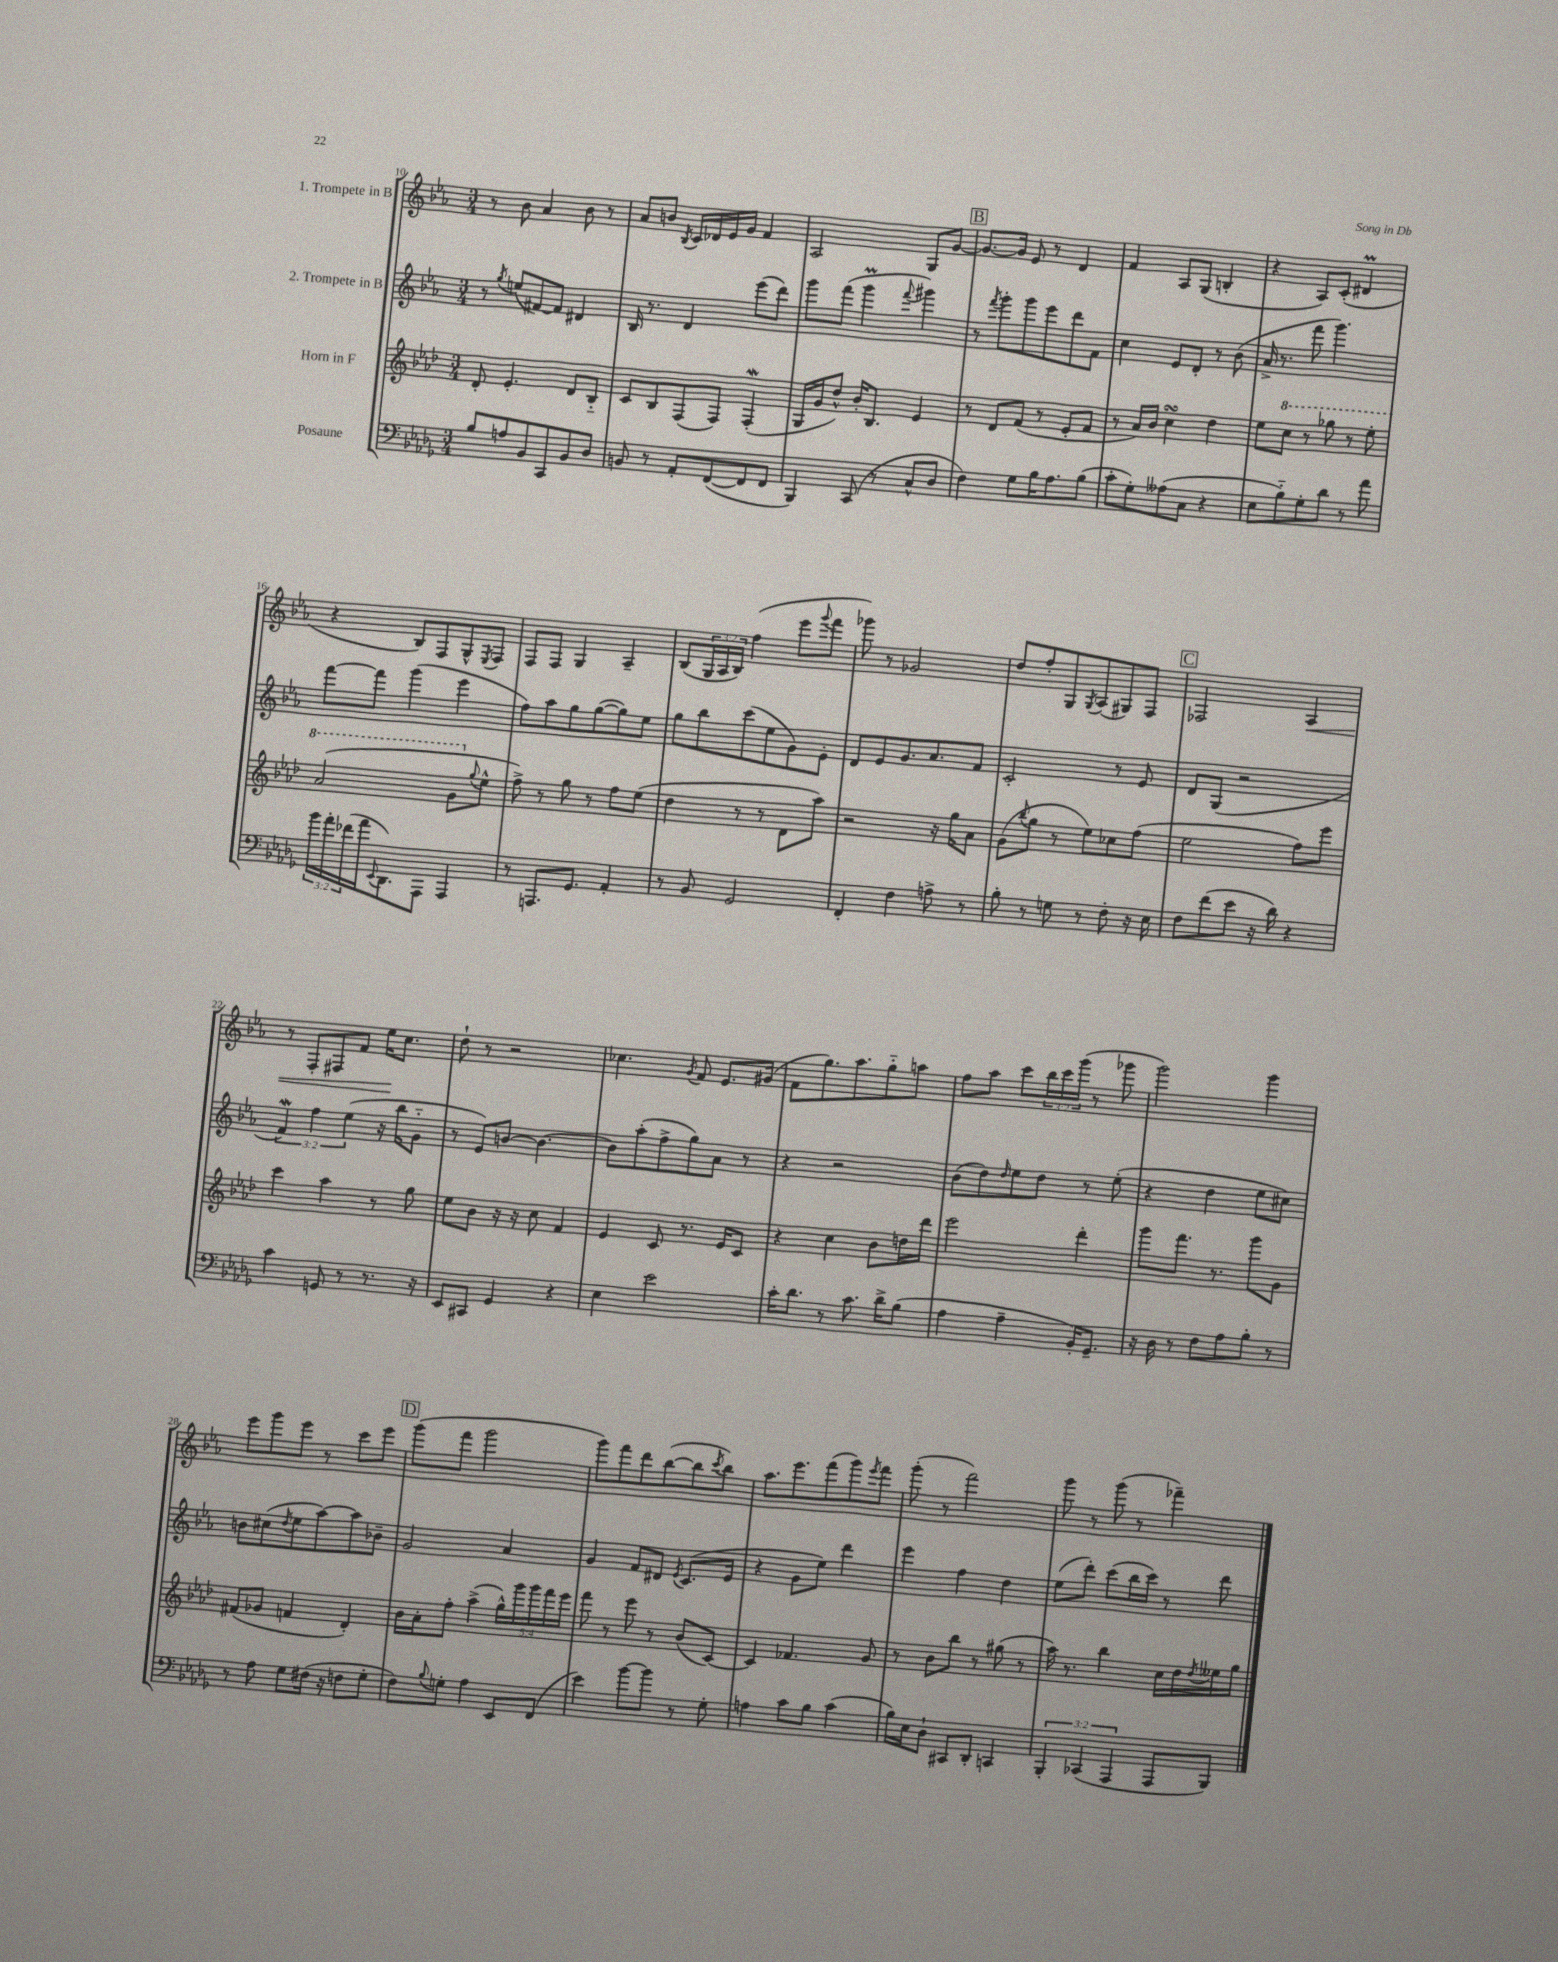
<<
\new StaffGroup <<
\new Staff = "s0" \with { instrumentName = "1. Trompete in B" } {
    \clef treble \key ees \major \numericTimeSignature \time 3/4 \override Staff.TupletNumber.text = #tuplet-number::calc-fraction-text
    r8 bes'8 aes'4 bes'8 r8 |
    aes'8 b'8 \acciaccatura { bes8 } c'16 des'16 ees'16 g'16 f'4 |
    aes2 g8 g'8~ |
    \mark \markup { \box "B" } g'8.~ g'16 ees'8 r8 d'4 |
    f'4 aes8 g8( b4-. |
    r4 aes8) c'8-.( dis'4\prall |
    r4 bes8) f8 g8-^ \acciaccatura { ees8 } f8 |
    f8 f8 g4 aes4-- |
    bes8( \tuplet 3/2 { g16 aes16 bes16) } f''4( ees'''8 \appoggiatura { g'''8 } f'''8 |
    ges'''8) r8 ges'2 |
    d''8 f''8-. g8 \acciaccatura { g8 } aes8( gis8) f8 |
    \mark \markup { \box "C" } fes2 aes4\< |
    r8 f8-. fis8 f'8 ees''16\! c''8. |
    d''8-! r8 r2 |
    ces''4. \acciaccatura { g'8 } f'8 ees'8. gis'16( |
    f'8 g''8.) aes''8. g''8-_ a''8 |
    f''8 aes''8 c'''8 \tuplet 3/2 { bes''16 c'''16 g'''16( } r8 ges'''8 |
    g'''2) g'''4 |
    ees'''8 g'''8 ees'''8 r8 c'''8 ees'''8 |
    \mark \markup { \box "D" } g'''8( f'''8 g'''2 |
    g'''8) f'''8 d'''8 bes''8~( bes''8 \acciaccatura { c'''8 } bes''8) |
    aes''8. ees'''8. f'''8( g'''8) \acciaccatura { ees'''8 } f'''8 |
    g'''8-.( r8 f'''2) |
    g'''8 r8 g'''8( r8 fes'''4--) \bar "|." |
}
\new Staff = "s1" \with { instrumentName = "2. Trompete in B" } {
    \clef treble \key ees \major \numericTimeSignature \time 3/4 \override Staff.TupletNumber.text = #tuplet-number::calc-fraction-text
    r8 \acciaccatura { g''8 } e''8( fis'8~) fis'8 dis'4 |
    bes16 r8. d'4 ees'''8( d'''8) |
    g'''8 f'''8( g'''4\prall \appoggiatura { f'''8 } gis'''4) |
    \mark \markup { \box "B" } r8 \acciaccatura { f'''8 } g'''8-. g'''8 ees'''8 d'''8 f'8 |
    c''4 ees'8 d'8-. r8 bes'8( |
    aes'16-> r8. f'''8 g'''4.) |
    f'''8~ f'''8 g'''4( ees'''4 |
    f''8) aes''8 g''8 g''8~( g''8) ees''8 |
    g''8 bes''8 c'''8( ees''8 g'8) ees'8-. |
    d'8 ees'8 g'8. aes'8. f'8 |
    c'2-. r8 ees'8 |
    \mark \markup { \box "C" } d'8 g8( r2 |
    \tuplet 3/2 { f'4\mordent) f''4 ees''4( } r16 bes''16 g'8-_ |
    r8 ees'8) b'8~ b'4.~ |
    b'8 aes''8-.( f''8-> g''8) aes'8 r8 |
    r4 r2 |
    bes'8( d''8) \grace { d''16 } ees''8 d''8 r8 ees''8-.( |
    r4 d''4 ees''8 cis''8) |
    b'8 cis''8( \acciaccatura { d''8 } ees''8 aes''8~) aes''8 bes'8-- |
    \mark \markup { \box "D" } g'2 aes'4 |
    g'4 f'8 dis'8 \acciaccatura { ees'8 } c'8.( ees'16 |
    r4 g'8 ees''8) d'''4 |
    ees'''4 f''4 d''4 |
    ees''8( d'''8-.) c'''8( bes''16 c'''16) r8 d'''8 \bar "|." |
}
\new Staff = "s2" \with { instrumentName = "Horn in F" } {
    \clef treble \key aes \major \numericTimeSignature \time 3/4 \override Staff.TupletNumber.text = #tuplet-number::calc-fraction-text
    des'8-. ees'4.-. des'8 bes8-_ |
    c'8 bes8 f8( f8) f4-.\mordent( |
    g16 g'16 des''8-^) bes'16-. bes8. ees'4 |
    \mark \markup { \box "B" } r8 des'8 f'8( r8 ees'8-. f'8 |
    r8 aes'16) bes'16 c''4\turn des''4 |
    ees''8 \ottava #1 c'''8 r8 ges'''8 r8 ees'''8-. |
    aes''2( g''8 \ottava #0 \appoggiatura { g''8 } ees''8-^ |
    f''8->) r8 g''8 r8 f''8 ees''8( |
    des''4 r8 r8 des'8 aes''8) |
    r2 r16 g''16 aes'8 |
    g'8( \appoggiatura { bes''8 } g''8 r8 ees''8) ces''8 f''8( |
    \mark \markup { \box "C" } ees''2 f''8) ees'''8 |
    c'''4 aes''4 r8 g''8 |
    ees''8 bes'8 r16 r16 c''8 f'4 |
    ees'4 c'8 r8. ees'16 c'8 |
    r4 c''4 bes'8 d''16 des'''16 |
    ees'''2 des'''4-. |
    g'''8 f'''8. r8. g'''8 g'8 |
    fis'8( ges'8 f'4 des'4-.) |
    \mark \markup { \box "D" } bes'16 aes'16-. f''8-. aes''4->( \tuplet 5/4 { g''16-^) g'''16 g'''16 f'''16 ees'''16 } |
    f'''8 r8 ees'''8 r8 bes'8( c'8~) |
    c'4 fes'4. g'8 |
    r8 bes'8 bes''8 r8 gis''8( r8 |
    aes''16) r8. bes''4 c''16 des''16 \acciaccatura { des''8 } eeses''16 g''16 \bar "|." |
}
\new Staff = "s3" \with { instrumentName = "Posaune" } {
    \clef bass \key des \major \numericTimeSignature \time 3/4 \override Staff.TupletNumber.text = #tuplet-number::calc-fraction-text
    bes8 a8 bes,8 c,8 bes,8 des8 |
    b,8 r8 aes,8-. f,8~( f,8 f,8 |
    bes,,4) c,8( r8 c8-^ des8 |
    \mark \markup { \box "B" } f4) ges8 bes16 aes8. bes8( |
    c'8-. ges8-.) aeses8( c8 r4 |
    ees8 bes8-_) ges8-. des'8 r8 aes'8 |
    \tuplet 3/2 { bes'16 aes'16-. fes'16( } aes'16 \appoggiatura { ees,8 } des,8.) aes,,8 aes,,4 |
    r8 a,,8. ges,8. aes,4-. |
    r8 bes,8 ges,2 |
    f,4-. f4 a8-> r8 |
    bes8-. r8 g8 r8 f8-. r16 ees16 |
    \mark \markup { \box "C" } f8 f'8( ees'8 r16 des'16) r4 |
    c'4 g,8 r8 r8. r16 |
    ees,8 cis,8 ges,4 r4 |
    ees4 ees'2 |
    c'16-. des'8. r8 c'8. des'16-> bes8( |
    aes4 aes4-- bes,16-.) ges,8.-- |
    r16 des16 r8 f8 aes8 bes8-. r8 |
    r8 aes8 ges8 fis16( r16 f8 ges8-. |
    \mark \markup { \box "D" } f8) \appoggiatura { bes8 } g8-. aes4 ees,8 f,8( |
    ees'4) bes'8~ bes'8 r8 ges8-. |
    a4 c'8 bes8 c'4( |
    bes16) ees16 des8-! cis,8 des,8-. c,4 |
    \tuplet 3/2 { bes,,4-. ces,4( aes,,4 } aes,,8 bes,,8) \bar "|." |
}
>>
>>
\layout { \context { \Score currentBarNumber = #10 } }
